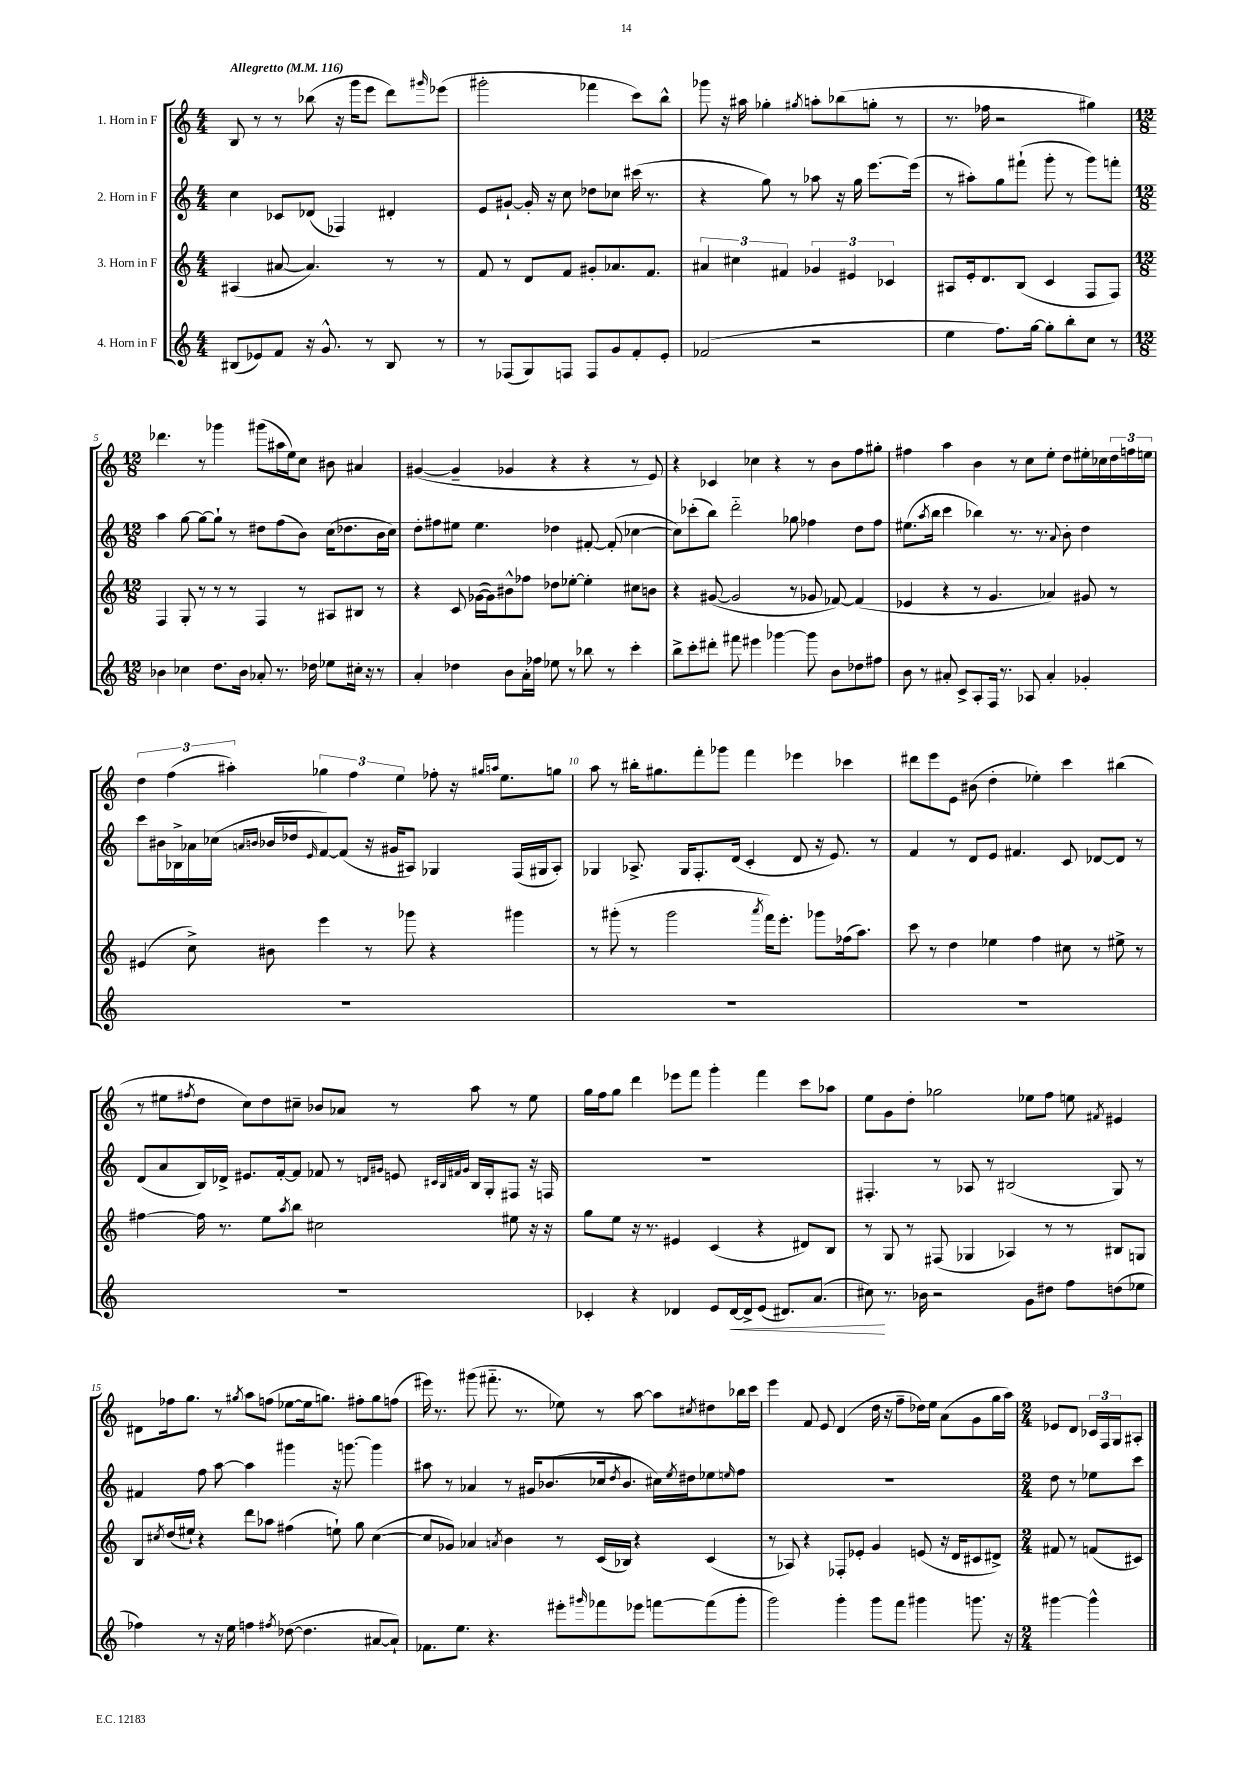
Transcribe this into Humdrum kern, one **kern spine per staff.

**kern	**dynam	**kern	**kern	**kern
*part4	*part4	*part3	*part2	*part1
*staff4	*staff4	*staff3	*staff2	*staff1
*I"4. Horn in F	*	*I"3. Horn in F	*I"2. Horn in F	*I"1. Horn in F
*clefG2	*	*clefG2	*clefG2	*clefG2
*k[]	*	*k[]	*k[]	*k[]
*M4/4	*	*M4/4	*M4/4	*M4/4
*MM116	*	*MM116	*MM116	*MM116
=1	=1	=1	=1	=1
!	!	!	!	!LO:TX:a:B:t=Allegretto
(8B#X/L	.	(4A#X/	4cc\	8B/
8e-X/)	.	.	.	8r
8f/J	.	[8a#X/	8c-X/L	8r
16r	.	4.a#/])	(8d-X/J	(8bb-X\
8.g^^/	.	.	.	.
.	.	.	4F-X/)	16r
.	.	.	.	16ggg\KL
8r	.	.	.	8eee\J
8B#/	.	8r	4d#X'/	8ddd\L)
.	.	.	.	16qqggg#X/
8r	.	8r	.	(8eee-X\J
=2	=2	=2	=2	=2
8r	.	8f/	8e/L	2ggg#X'\
(8F-X/L	.	8r	[8g#X`/J	.
8G/)	.	8d/L	16g#'/]	.
.	.	.	16r	.
8Fn/J	.	8f/J	8cc\	.
8F/L	.	8g#X'/L	8dd-X\L	4fff-X\
8g/	.	8.a-X/	8cc-X\J	.
8f'/	.	.	(16ccc#X\	8ccc\L)
.	.	8.f/J	8.r	.
8e'/J	.	.	.	8bb^^\J
=3	=3	=3	=3	=3
(2f-X/	.	6a#X/	4r	8ggg-X\
.	.	.	.	16r
.	.	6cc#X\	.	.
.	.	.	.	16aa#X\
.	.	.	8gg\)	4gg-X'\
.	.	6f#X/	.	.
.	.	.	8r	.
.	.	.	.	8qgg#X/
2r	.	6g-X/	8aa-X\	8aan'\L
.	.	.	16r	(8bb-X\
.	.	6e#X/	.	.
.	.	.	16gg\	.
.	.	.	[8.eee\L	8ggn'\J
.	.	6c-X/	.	.
.	.	.	.	8r
.	.	.	(16eee\Jk]	.
=4	=4	=4	=4	=4
4ee\	.	8A#X/L	8r	8.r
.	.	16e'/k	8aa#X'\L)	.
.	.	8.d/	.	16ff-X\
8.ff\L)	.	.	8gg\	2r
.	.	(8B/J	(8fff#X`\J	.
[16gg\Jk	.	.	.	.
8gg'\L]	.	4c/	8ggg'\	.
8bb'\	.	.	8r	.
8cc\J	.	8F/L	8ggg\L)	4gg#X\)
8r	.	8F/J)	8fffn'\J	.
!!LO:LB:g=z
=5	=5	=5	=5	=5
*M12/8	*	*M12/8	*M12/8	*M12/8
4b-X\	.	4F/	4aa\	4.ddd-X\
4cc-X\	.	8G'/	[8gg\	.
.	.	8r	8gg\L_	8r
8.dd\L	.	8r	8gg`\J]	4ggg-X\
.	.	8r	8r	.
16b-\Jk	.	.	.	.
8a-X'/	.	4F/	8dd#X\L	(8ggg#X\L
8.r	.	.	(8ff\	16aa#X\L
.	.	.	.	16ee\J)
.	.	8r	8b\J)	8cc\J
16dd-X\	.	.	.	.
8ee-X\L	.	8A#X/L	(16cc\KL	8b#X\
.	.	.	8.dd-X\	.
16cc#X'\Jk	.	8B#X/J	.	4a#X/
16r	.	.	.	.
8r	.	8r	16b\L	.
.	.	.	16cc\JJ)	.
=6	=6	=6	=6	=6
4a'/	.	4r	8dd'\L	([4g#X/
.	.	.	8ff#X\	.
4dd-X\	.	8c/	8ee#X\J	4g#~/]
.	.	([16g-X\LL	4.ee#\	.
.	.	16g-\J])	.	.
8b\L	.	8b#X^^\	.	4g-X/
16a'\L	.	8ff-X\J	.	.
16ff-X\JJ	.	.	.	.
8ee-X\	.	8dd-X\L	4dd-X\	4r
8r	.	[8ee-X'\J	.	.
8bb-X\	.	4ee-'\]	[8f#X'/	4r
8r	.	.	(8f#'/]	.
4ccc'\	.	8cc#X\L	[4cc-X\	8r
.	.	8bn\J	.	8e/)
=7	=7	=7	=7	=7
8bb^\L	.	4r	8cc-\L])	4r
8ccc'\	.	.	(8ccc-X'\	.
8ddd#X'\J	.	([8g#X/	8bb\J)	4c-X/
8fff#X\	.	2g#/]	2ddd\	.
4eee#X\	.	.	.	4cc-X\
[4ggg-X\	.	.	.	4r
.	.	8r	8gg-X\	.
8ggg-\]	.	8g-X/	4ff-X\	8r
8b\L	.	[8f-X/)	.	8b\L
8dd-X\	.	(4f-/]	8dd\L	8ff\
8ff#X\J	.	.	8ff-\J	8gg#X'\J
=8	=8	=8	=8	=8
8b\	.	4e-X/	(8.ee#X\L	4ff#X\
8r	.	.	.	.
.	.	.	8qaa/	.
.	.	.	16bb\Jk	.
8a#X'/	.	4r	4ccc\	4aa\
8c^/L	.	.	.	.
8A'/	.	8r	4bb-X\)	4b\
16F/Jk	.	4.g/	.	.
8.r	.	.	.	.
.	.	.	8.r	8r
8A-X/	.	.	.	8cc\L
.	.	.	8.r	.
4a#'/	.	4a-X/)	.	8ee'\J
.	.	.	8qqa/	.
.	.	.	8b'\	8dd\L
4g-X'/	.	8g#X/	4dd\	16ee#X'\L
.	.	.	.	16cc-X\
.	.	8r	.	24dd\
.	.	.	.	24ffn\
.	.	.	.	24een\JJ
!!LO:LB:g=z
=9	=9	=9	=9	=9
1.r	.	(4e#X/	8ccc\L	6dd\
.	.	.	16b#X\L	.
.	.	.	.	(6ff\
.	.	.	16B-X^\	.
.	.	8cc^\)	16a-X\	.
.	.	.	(16cc-X\JJ	.
.	.	.	.	6aa#X'\)
.	.	.	16qqan/LL	.
.	.	.	16qqbn/JJ	.
.	.	8b#X\	16b-X/LL	.
.	.	.	16dd-X/J	.
.	.	.	16qqe/	.
.	.	4eee\	[8f/)	6gg-X\
.	.	.	(8f/J]	.
.	.	.	.	6ff\
.	.	8r	16r	.
.	.	.	16g#X/KL	.
.	.	.	.	6ee\
.	.	8ggg-X\	8A#X/J)	.
.	.	4r	4G-X/	8ff-X'\
.	.	.	.	16r
.	.	.	.	16qqgg#X/LL
.	.	.	.	16qqaan/JJ
.	.	.	.	8.ee\L
.	.	4ggg#X\	(16F/LL	.
.	.	.	16G#X/J	.
.	.	.	8A#'/J)	8ggn\J
=10	=10	=10	=10	=10
1.r	.	8r	4G-X/	8aa\
.	.	(8ggg#X'\	.	8r
.	.	8r	8.A-X^/	16bb#X'\KL
.	.	.	.	8.gg#X\
.	.	2ggg#\	.	.
.	.	.	16G-/KL	.
.	.	.	8.F'/	8fff'\
.	.	.	.	8ggg-X\J
.	.	.	(16d/Jk	.
.	.	.	4c'/	4fff\
.	.	8qaaa/	.	.
.	.	16fff\KL)	.	.
.	.	8.eee'\J	.	.
.	.	.	8d/	4eee-X\
.	.	8ggg-X\L	16r	.
.	.	.	8.e/)	.
.	.	(16ff-X\k	.	4ccc-X\
.	.	8.aa\J)	.	.
.	.	.	8r	.
=11	=11	=11	=11	=11
1.r	.	8ccc\	4f/	8ddd#X\L
.	.	8r	.	8eee\
.	.	4dd\	8r	8e\J
.	.	.	8d/L	(8b#X\
.	.	4ee-X\	8e/J	4dd'\
.	.	.	4.f#X/	.
.	.	4ff\	.	4ee-X'\)
.	.	8cc#X\	8c/	4ccc\
.	.	8r	[8d-X/L	.
.	.	8ee#X^\	8d-/J]	(4bb#X\
.	.	8r	8r	.
!!LO:LB:g=z
=12	=12	=12	=12	=12
1.r	.	[4ff#X\	(8d/L	8r
.	.	.	8a/	8ee#X\L
.	.	.	.	8qff#X/
.	.	16ff#\]	16B/L)	8dd\J
.	.	8.r	16d-X^/JJ	.
.	.	.	8.e#X/L	8cc\L)
.	.	8ee\L	.	8dd\
.	.	.	[16f'/k	.
.	.	8qaa/	.	.
.	.	8bb\J	8f/J]	8cc#X~\J
.	.	2cc#X\	8f-X/	8b-X/L
.	.	.	8r	8a-X/J
.	.	.	16qqdn/LL	.
.	.	.	16qqg#X/JJ	.
.	.	.	8en/	8r
.	.	.	32qqc#X/LLL	.
.	.	.	32qqB/	.
.	.	.	32qqf#X/	.
.	.	.	32qqg#/JJJ	.
.	.	.	16B/LL	8aa\
.	.	.	16G'/J	.
.	.	8ee#X\	8F#X/J	8r
.	.	16r	16r	8ee#\
.	.	16r	16Fn/	.
=13	=13	=13	=13	=13
4c-X'/	.	8gg\L	1.r	16gg\LL
.	.	.	.	16ff\J
.	.	8ee\J	.	8gg\J
4r	.	16r	.	4ddd\
.	.	8.r	.	.
4d-X/	.	4e#X/	.	8eee-X\L
.	.	.	.	8fff\J
8e/L	.	(4c/	.	4ggg'\
!	!LO:HP:b	!	!	!
[16d-/L	<	.	.	.
16d-^/J]	.	.	.	.
(8e/J	.	4r	.	4fff\
8.d#X/L)	.	.	.	.
.	.	8d#X/L)	.	8ccc\L
(8.a/J	.	.	.	.
.	.	8B/J	.	8aa-X\J
=14	=14	=14	=14	=14
8cc#X\)	.	8r	4.F#X'/	8ee\L
8.r	[	8G/	.	8g\
.	.	8r	.	8dd'\J
16b-X\	.	.	.	.
2r	.	(8F#X/	8r	2gg-X\
.	.	4G-X/	8A-X/	.
.	.	.	8r	.
.	.	4A-X/)	(2B#X/	.
8g\L	.	.	.	8ee-X\L
8dd#X\J	.	8r	.	8ff\J
8ff\L	.	8r	.	8een\
.	.	.	.	8qf#X/
(8ddn\	.	8B#X/L	8G/)	4e#X/
8ee-X\J	.	8Gn/J	8r	.
!!LO:LB:g=z
=15	=15	=15	=15	=15
4ff-X\)	.	8B/L	4f#X/	8d#X\L
.	.	8qcc#X/	.	.
.	.	(16dd/L	.	16ff-X\k
.	.	16ee#X`/JJ)	.	8.gg\J
8r	.	4r	8ff\	.
16r	.	.	[8aa\	8r
16ee\	.	.	.	.
.	.	.	.	8qgg#X/
4ffn\	.	8ddd\L	4aa\]	8aa\L
.	.	8aa-X\J	.	(8ffn\J
8qff#X/	.	.	.	.
([8dd-X\	.	(4ff#X\	4ggg#X\	[8ee-X\L
4.dd-\]	.	.	.	16ee-\k]
.	.	.	.	8.ggn\J)
.	.	8een`\)	16r	.
.	.	.	[8.gggn\	.
.	.	8gg\	.	8ff#X'\L
[8a#X/L	.	([4cc#\	4ggg\]	8gg\
8a#`/J])	.	.	.	(8ffn\J
=16	=16	=16	=16	=16
8.f-X\L	.	8cc#/L]	8aa#X\	16eee#X\)
.	.	.	.	8.r
.	.	8g-X/J)	8r	.
8.ee\J	.	.	.	.
.	.	4a-X/	4a-X/	(8ggg#X\
4.r	.	.	.	8.fff#X\
.	.	8qan/	.	.
.	.	4b\	8r	.
.	.	.	.	8.r
.	.	.	16g#X/KL	.
.	.	.	(8.b-X/	.
8eee#X'\L	.	8r	.	8ee-X\)
16qqggg#X/	.	.	.	.
8fff-X\	.	(16c/LL	16cc-X/k	8r
.	.	.	8qdd/	.
.	.	16B-X/JJ)	8.b-/J	.
8eee-X\J	.	4r	.	[8aa\
[8fffn\L	.	.	16cc#X\LL)	8aa\L]
.	.	.	8qee/	.
.	.	.	16dd#X\J	.
.	.	.	.	8qcc#X/
(8fff\]	.	(4c/	8ee-X\	8dd#X\
.	.	.	16qqeen/	.
8ggg#'\J	.	.	8ff\J	16bb-X\L
.	.	.	.	16ccc\JJ
=17	=17	=17	=17	=17
2ggg\)	.	8r	1.r	4eee\
.	.	8A-X/)	.	.
.	.	4r	.	8f/
.	.	.	.	8e/
4ggg'\	.	8F-X'/L	.	(4d/
.	.	8e-X'/J	.	.
8ggg\L	.	4g/	.	16dd\
.	.	.	.	16r
8fff\J	.	.	.	8ff~\L
4ggg#X\	.	(8en/	.	16dd-X\L)
.	.	.	.	16ee\JJ
.	.	16r	.	(8a\L
.	.	16d/KL	.	.
8.gggn\	.	8c#X/	.	8g\
.	.	8d#X^/J)	.	16gg\L
16r	.	.	.	16aa\JJ)
=18	=18	=18	=18	=18
*M2/4	*	*M2/4	*M2/4	*M2/4
[4ggg#X\	.	8f#X/	8dd\	8e-X/L
.	.	8r	8r	8d/J
4ggg#^^\]	.	(8fn/L	8ee-X\L	24c-X/LL
.	.	.	.	24F/
.	.	.	.	24G/J
.	.	8c#X/J)	8ccc\J	8A#X'/J
==	==	==	==	==
*-	*-	*-	*-	*-
